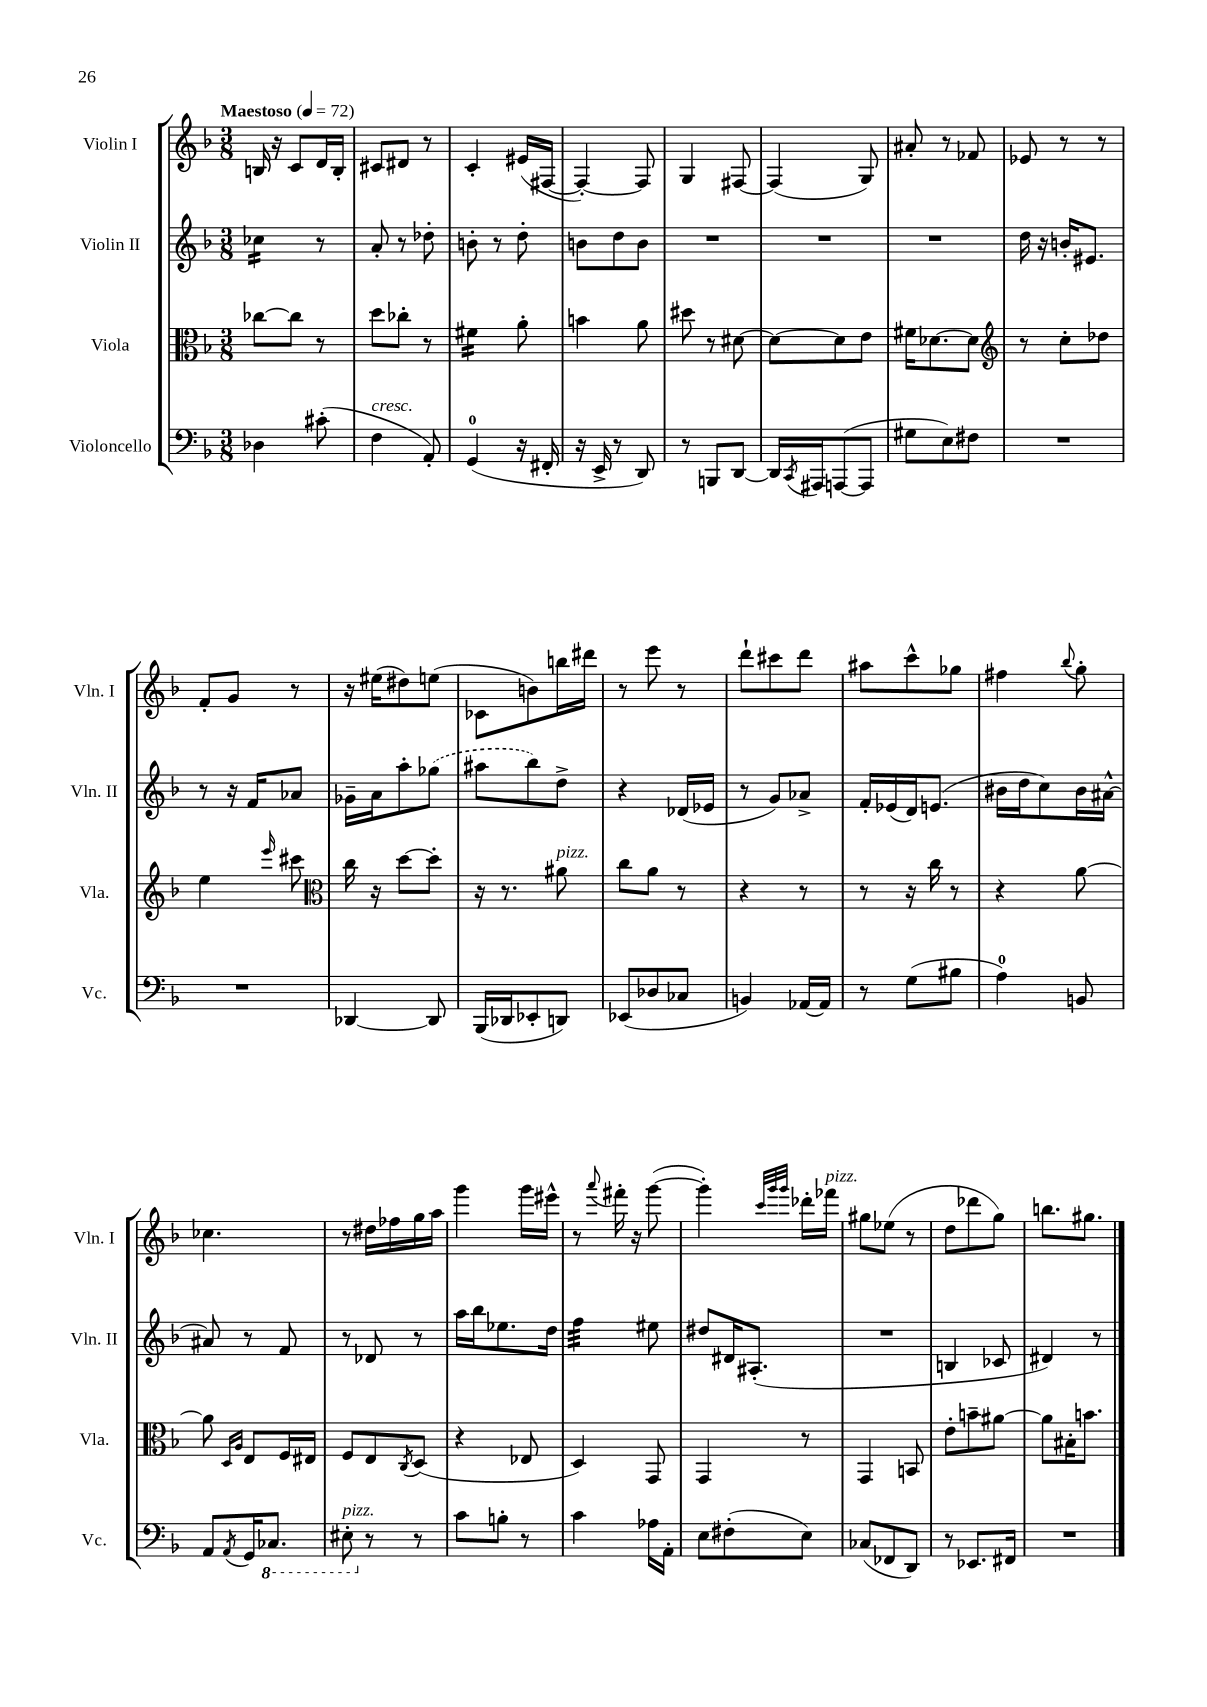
<<
\new StaffGroup <<
\new Staff = "s0" \with { instrumentName = "Violin I" shortInstrumentName = "Vln. I" } {
    \clef treble \key f \major \numericTimeSignature \time 3/8 \tempo "Maestoso" 4 = 72
    b16 r16 c'8 d'16 b16-. |
    cis'8 dis'8 r8 |
    c'4-. eis'16( fis16~ |
    fis4~-.) fis8 |
    g4 fis8~ |
    fis4( g8) |
    ais'8-. r8 fes'8 |
    ees'8 r8 r8 |
    f'8-. g'8 r8 |
    r16 eis''16( dis''8) e''8( |
    ces'8 b'8) b''16 dis'''16 |
    r8 e'''8 r8 |
    d'''8-! cis'''8 d'''8 |
    ais''8 c'''8-^ ges''8 |
    fis''4 \appoggiatura { bes''8 } g''8-. |
    ces''4. |
    r8 dis''16 fes''16 g''16 a''16 |
    g'''4 g'''16 eis'''16-^ |
    r8 \appoggiatura { a'''8 } fis'''16-. r16 g'''8~( |
    g'''4-.) \grace { c'''32 g'''32 g'''32 } des'''16-. fes'''16^\markup { \italic "pizz." } |
    gis''8 ees''8( r8 |
    d''8 des'''8 g''8) |
    b''8. gis''8. \bar "|." |
}
\new Staff = "s1" \with { instrumentName = "Violin II" shortInstrumentName = "Vln. II" } {
    \clef treble \key f \major \numericTimeSignature \time 3/8
    ces''4:16 r8 |
    a'8-. r8 des''8-. |
    b'8-. r8 d''8-. |
    b'8 d''8 b'8 |
    R4. |
    R4. |
    R4. |
    d''16 r16 b'16-. eis'8. |
    r8 r16 f'16 aes'8 |
    ges'16-- a'16 a''8-. \once \slurDashed ges''8( |
    ais''8 bes''8) d''8-> |
    r4 des'16( ees'16 |
    r8 g'8) aes'8-> |
    f'16-. ees'16( d'16) e'8.( |
    bis'16 d''16 c''8) bis'16 ais'16~-^ |
    ais'8 r8 f'8 |
    r8 des'8 r8 |
    a''16 bes''16 ees''8. d''16 |
    f''4:32 eis''8 |
    dis''8 dis'16 ais8.-.( |
    R4. |
    b4 ces'8 |
    dis'4) r8 \bar "|." |
}
\new Staff = "s2" \with { instrumentName = "Viola" shortInstrumentName = "Vla." } {
    \clef alto \key f \major \numericTimeSignature \time 3/8
    ces''8~ ces''8 r8 |
    d''8 ces''8-. r8 |
    fis'4:16 a'8-. |
    b'4 a'8 |
    dis''8 r8 dis'8~ |
    dis'8~ dis'8 e'8 |
    fis'16 des'8.~ des'8 |
    \clef treble r8 c''8-. des''8 |
    e''4 \grace { e'''16 } cis'''8 |
    \clef alto c''16 r16 d''8~ d''8-. |
    r16 r8. ais'8^\markup { \italic "pizz." } |
    c''8 a'8 r8 |
    r4 r8 |
    r8 r16 c''16 r8 |
    r4 a'8~ |
    a'8 \grace { d16 a16 } e8 f16 eis16 |
    f8 e8 \acciaccatura { c8 } d8( |
    r4 ees8 |
    d4) g,8 |
    g,4 r8 |
    g,4 b,8 |
    e'8-. b'8-- ais'8~ |
    ais'8 bis16-. b'8. \bar "|." |
}
\new Staff = "s3" \with { instrumentName = "Violoncello" shortInstrumentName = "Vc." } {
    \clef bass \key f \major \numericTimeSignature \time 3/8
    des4 cis'8-.( |
    f4^\markup { \italic "cresc." } a,8-.) |
    g,4-0( r16 fis,16-. |
    r16 e,16-> r8 d,8) |
    r8 b,,8 d,8~ |
    d,16 \acciaccatura { c,8 } ais,,16 a,,8~( a,,8 |
    gis8 e8) fis8 |
    R4. |
    R4. |
    des,4~ des,8 |
    bes,,16( des,16 ees,8-. d,8) |
    ees,8( des8 ces8 |
    b,4) aes,16~ aes,16 |
    r8 g8( bis8 |
    a4-0) b,8 |
    a,8 \acciaccatura { a,8 } g,16 \ottava #-1 ces,8. |
    eis,8-.^\markup { \italic "pizz." } \ottava #0 r8 r8 |
    c'8 b8-. r8 |
    c'4 aes16 a,16-. |
    e8 fis8-.( e8) |
    ces8( fes,8 d,8) |
    r8 ees,8. fis,16 |
    R4. \bar "|." |
}
>>
>>
\layout { \context { \Score \remove "Bar_number_engraver" } }
